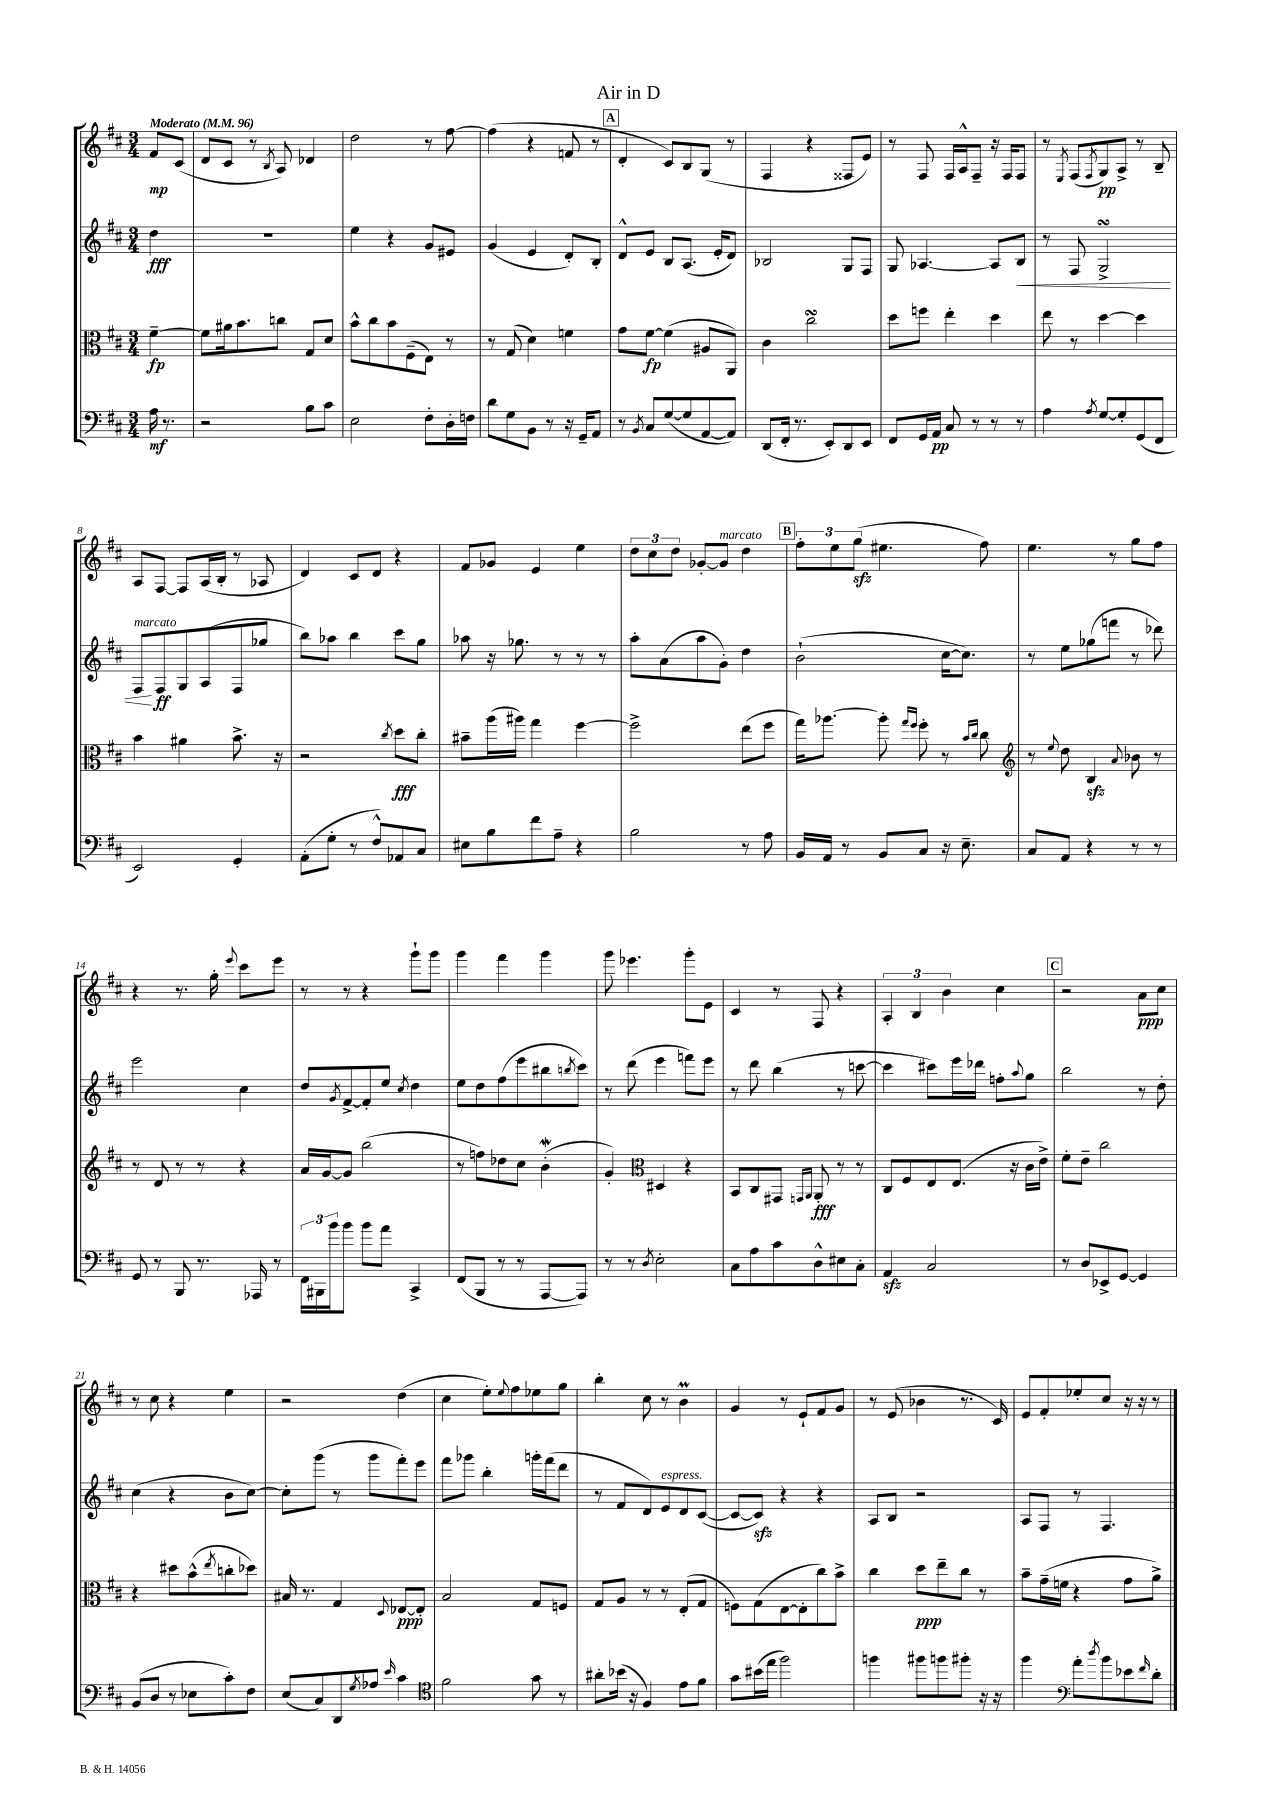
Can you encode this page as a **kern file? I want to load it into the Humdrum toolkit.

**kern	**kern	**kern	**kern
*staff4	*staff3	*staff2	*staff1
*clefF4	*clefC3	*clefG2	*clefG2
*k[f#c#]	*k[f#c#]	*k[f#c#]	*k[f#c#]
*M3/4	*M3/4	*M3/4	*M3/4
*MM96	*MM96	*MM96	*MM96
16A	[4f#~	4dd	8f#
8.r	.	.	.
.	.	.	(8c#
=	=	=	=
2r	8f#]	2.r	8d
.	16a#	.	8c#
.	8.b	.	.
.	.	.	8r
.	.	.	8qB
.	8cc	.	8A)
8B	8G	.	4d-
8c#	8d	.	.
=	=	=	=
2E	8b^^	4ee	2dd
.	8cc#	.	.
.	8b	4r	.
.	(8F#~	.	.
8F#'	8E)	8g	8r
16D'	8r	8e#	[8ff#
16F	.	.	.
=	=	=	=
8d	8r	(4g	(4ff#]
8G	(8G	.	.
8BB	4d)	4e	4r
8r	.	.	.
16r	4f	8d')	8f
16GG~	.	.	.
8AA	.	8B'	8r
=	=	=	=
8r	8g	8d^^	4d'
8qBB	.	.	.
8C#	[8f#	8e	.
([8G	(4f#]	8B	8c#)
8G]	.	(8.A	8B
[8AA	8A#	.	(8G
.	.	16e'	.
8AA])	8AA)	8d)	8r
=	=	=	=
(8DD	4c#	2B-	4F#
16FF#'	.	.	.
8.r	.	.	.
.	2cc#	.	4r
8EE')	.	.	.
8DD	.	8G	8F##
8EE	.	8F#	8e)
=	=	=	=
8FF#	8dd	8G	8r
16GG	8ff	[4.A-	8F#
16AA	.	.	.
8C#	4ee'	.	16F#
.	.	.	16A^^
8r	.	.	8F#~
8r	4dd	8A-]	16r
.	.	.	16F#
8r	.	8B	8F#
=	=	=	=
4A	8ee	8r	8r
.	.	.	8qE
.	8r	8F#	(8F#
8qA	.	.	8qF#
[8G	[4dd	2G^	8G)
8G']	.	.	8A^
(8GG	4dd]	.	8r
8FF#	.	.	8B~
=	=	=	=
2EE)	4b	8F#	8A
.	.	8F#	[8F#
.	4a#	8G	8F#]
.	.	(8A	(16A
.	.	.	16B'
4GG'	8.b^	8F#	8r
.	.	8gg-	8A-
.	16r	.	.
=	=	=	=
(8AA'	2r	8bb)	4d)
8G'	.	8aa-	.
8r	.	4bb	8c#
8F#^^)	.	.	8d
.	8qcc#	.	.
8AA-	8dd	8ccc#	4r
8C#	8cc#'	8gg	.
=	=	=	=
8E#	8b#~	8aa-	8f#
8B	(16aa	16r	8g-
.	16aa#)	8.gg-	.
8f#	4gg	.	4e
8A~	.	8r	.
4r	[4ff#	8r	4ee
.	.	8r	.
=	=	=	=
2B	2ff#^]	8aa'	12dd
.	.	.	12cc#
.	.	(8a	.
.	.	.	12dd
.	.	8aa	[8g-'
.	.	8g')	8g-]
8r	(8ee	4dd	4dd
8A	8ff#	.	.
=	=	=	=
16BB	16gg)	(2b`	12ff#'
16AA	[8.aa-	.	.
.	.	.	12ee
8r	.	.	.
.	.	.	(12gg
8BB	8aa-']	.	4.ee#
.	16qqgg	.	.
.	16qqff#	.	.
8C#	8ff#'	.	.
16r	8r	[16cc#	.
8.E~	.	8.cc#])	.
.	16qqb	.	.
.	16qqcc#	.	.
.	8cc#	.	8ff#)
=	=	=	=
*	*clefG2	*	*
8C#	8r	8r	4.ee
.	8qqee	.	.
8AA	8dd	8ee	.
4r	4B	(8gg-	.
.	.	8fff	8r
.	8qqa	.	.
8r	8b-	8r	8gg
8r	8r	8ddd-)	8ff#
=	=	=	=
8GG	8r	2eee	4r
8r	8d	.	.
8BBB	8r	.	8.r
8.r	8r	.	.
.	.	.	16gg'
.	.	.	8qqeee
.	4r	4cc#	8ccc#
16AAA-	.	.	.
8r	.	.	8eee
=	=	=	=
24FF#	16a	8dd	8r
24BBB#	.	.	.
.	[16g	.	.
24b	.	.	.
.	.	8qg	.
8b	8g]	[8f#^	8r
8b	(2bb	8f#']	4r
8a	.	8ee	.
.	.	8qcc#	.
4CC#^	.	4dd	8ggg`
.	.	.	8ggg
=	=	=	=
(8FF#	8r	8ee	4ggg
8BBB	8ff)	8dd	.
8r	8dd-	(8ff#	4fff#
8r	8cc#	8eee	.
[8AAA	(4b'	8bb#	4ggg
.	.	8qbb	.
8AAA])	.	8ccc#)	.
=	=	=	=
8r	4g')	8r	8ggg
8r	.	(8ddd	4.eee-
*	*clefC3	*	*
8qD	.	.	.
2E'	4D#	4eee	.
.	4r	8fff)	8ggg'
.	.	8eee	8e
=	=	=	=
8C#	8BB	8r	4c#
8A	8C#	8ddd	.
8c#	8GG#	(4bb	8r
.	16qqGG	.	.
.	16qqAA	.	.
8D^^	8AA'	.	8F#
8E#	8r	8r	4r
8C#'	8r	[8ccc	.
=	=	=	=
4AA	8C#	4ccc]	6A'
.	8F#	.	.
.	.	.	6B
2C#	8E	8ccc#)	.
.	.	.	6b
.	(8.E	16eee	.
.	.	16ddd-	.
.	.	8ff'	4cc#
.	16r	.	.
.	.	8qqaa	.
.	16c#	8gg	.
.	16e^)	.	.
=	=	=	=
8r	8f#'	2bb	2r
8D	8e~	.	.
8EE-^	2cc#	.	.
[8GG	.	.	.
4GG]	.	8r	8a
.	.	8dd'	8cc#
=	=	=	=
(8BB	4r	(4cc#	8r
8D	.	.	8cc#
8r	8dd#	4r	4r
8E-	(8b^^	.	.
.	8qee	.	.
8c#')	8cc'	8b	4ee
8F#	8dd-)	[8cc#)	.
=	=	=	=
(8E	16B#	8cc#']	2r
.	8.r	.	.
8C#)	.	(8ggg	.
8DD	4G	8r	.
8qG	.	.	.
8A-	.	8ggg	.
16qqe	8qqD	.	.
4c#	[8E-	8fff#')	(4dd
.	8E-']	8eee	.
=	=	=	=
*clefC4	*	*	*
2f#	2B	8fff#	4cc#
.	.	8ggg-	.
.	.	4bb'	8ee')
.	.	.	8qqee
.	.	.	8ff#
8g	8G	16ggg'	8ee-
.	.	(16fff#	.
8r	8F	8ddd	8gg
=	=	=	=
8a#'	8G	8r	4bb'
(16b-	8A	8f#	.
16r	.	.	.
4F#)	8r	8d)	8cc#
.	8r	8e	8r
8e	(8E'	8d	4b
8f#	8G	([8c#	.
=	=	=	=
8g	8F)	8c#_	4g
(16b#	(8G	8c#])	.
16ee	.	.	.
2ff#)	[8E	4r	8r
.	8E']	.	8e`
.	8cc#)	4r	8f#
.	8b^	.	8g
=	=	=	=
4ff	4cc#	8A	8r
.	.	8B	(8e
8ff#	8dd	2r	4b-
8ff	8ee~	.	.
8ff#'	8cc#	.	8.r
16r	8r	.	.
16r	.	.	16c#)
=	=	=	=
4ff#	8b~	8A	8e
.	(16g~	8F#	8f#'
.	16f	.	.
*clefF4	*	*	*
8a'	4r	8r	8ee-'
8qdd	.	.	.
8b	.	4.F#	8cc#
8e-	8g	.	16r
.	.	.	16r
16qqf#	.	.	.
8d'	8a^)	.	8r
==	==	==	==
*-	*-	*-	*-
